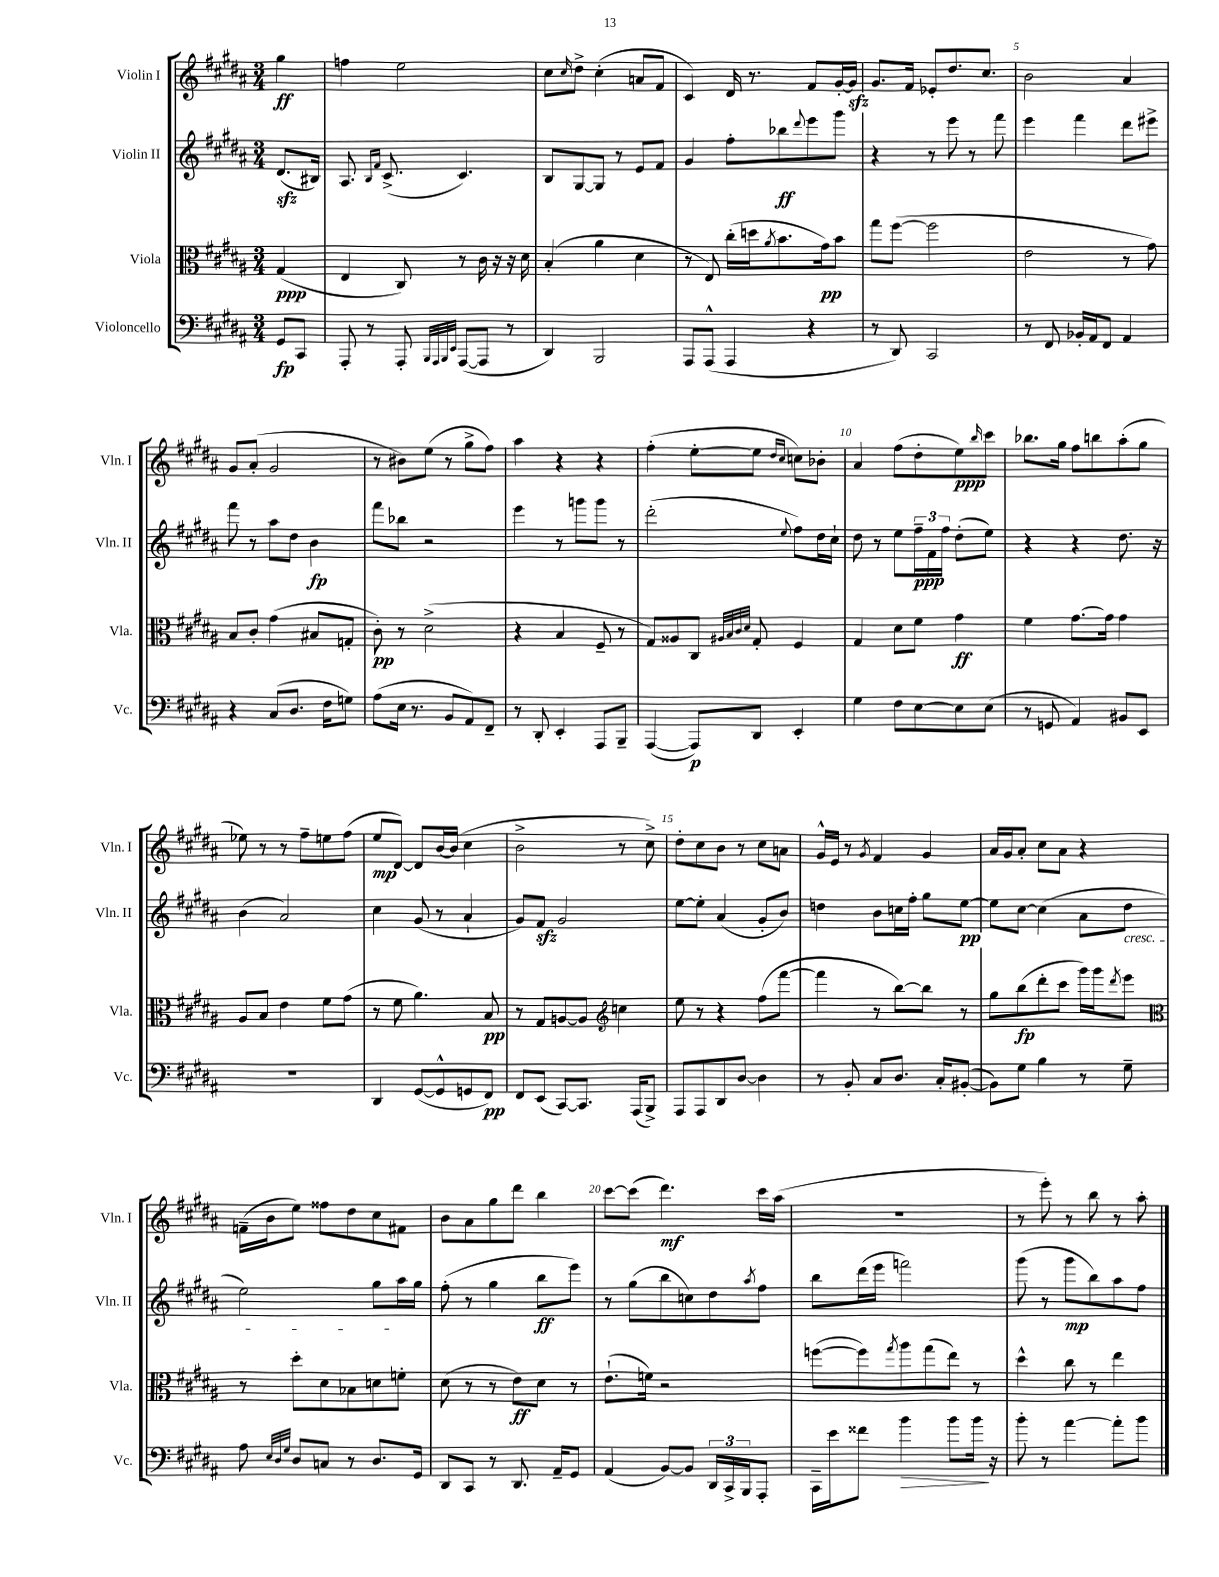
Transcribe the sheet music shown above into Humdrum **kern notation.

**kern	**kern	**kern	**kern
*staff4	*staff3	*staff2	*staff1
*clefF4	*clefC3	*clefG2	*clefG2
*k[f#c#g#d#a#]	*k[f#c#g#d#a#]	*k[f#c#g#d#a#]	*k[f#c#g#d#a#]
*M3/4	*M3/4	*M3/4	*M3/4
8GG#	(4G#	(8.d#	4gg#
8CC#	.	.	.
.	.	16B#)	.
=	=	=	=
8AAA#'	4E	8.A#	4ff
8r	.	.	.
.	.	16qqB	.
.	.	16qqf#	.
.	.	(8.c#^	.
8AAA#'	8C#)	.	2ee
32qqBBB	.	.	.
32qqAAA#	.	.	.
32qqBBB	.	.	.
32qqEE	.	.	.
([8AAA#	8r	4.c#)	.
8AAA#]	16c#	.	.
.	16r	.	.
8r	16r	.	.
.	16d#	.	.
=	=	=	=
4DD#)	(4B'	8B	8cc#
.	.	.	16qqcc#
.	.	[8G#	8dd#^
2BBB	4a#	8G#]	(4cc#'
.	.	8r	.
.	4d#	8e	8a
.	.	8f#	8f#
=	=	=	=
8AAA#	8r	4g#	4c#)
(8AAA#^^	8E)	.	.
4AAA#	(16cc#'	8ff#'	16d#
.	16dd	.	8.r
.	8qa#	.	.
.	8.b	8bb-	.
.	.	8qqddd#	.
4r	.	8eee	8f#
.	16g#)	.	.
.	8b	8ggg#	[16g#'
.	.	.	16g#]
=	=	=	=
8r	8gg#	4r	8.g#
8DD#)	([8ff#	.	.
.	.	.	16f#
2CC#	2ff#]	8r	8e-'
.	.	8eee	8.dd#
.	.	8r	.
.	.	.	8.cc#
.	.	8fff#	.
=	=	=	=
8r	2e	4eee	2b
8FF#	.	.	.
16BB-'	.	4fff#	.
16AA#	.	.	.
8FF#	.	.	.
4AA#	8r	8ddd#	4a#
.	8g#)	8eee#^	.
=	=	=	=
4r	8B	8fff#	8g#
.	8c#'	8r	(8a#'
(8C#	(4g#	8aa#	2g#
8.D#	.	8dd#	.
.	8B#	4b	.
16F#	.	.	.
8G)	8G'	.	.
=	=	=	=
(8A#	8c#')	8fff#	8r
16E	8r	8bb-	8b#)
8.r	.	.	.
.	(2d#^	2r	(8ee
8BB	.	.	8r
8AA#)	.	.	8gg#^
8FF#~	.	.	8ff#)
=	=	=	=
8r	4r	4eee	4aa#
8DD#'	.	.	.
4EE'	4B	8r	4r
.	.	8ggg	.
8AAA#	8F#~	8ggg	4r
8BBB~	8r	8r	.
=	=	=	=
([4AAA#	8G#)	(2ddd#'	(4ff#'
.	8A##	.	.
8AAA#])	8C#	.	[8ee'
.	32qqA#	.	.
.	32qqB	.	.
.	32qqc#	.	.
.	32qqd#	.	.
8DD#	8G#'	.	8ee]
.	.	.	16qqdd#
.	.	8qqee	16qqcc#
4EE'	4F#	8ff#)	8cc)
.	.	16dd#	8b-'
.	.	16cc#`	.
=	=	=	=
4G#	4G#	8dd#	4a#
.	.	8r	.
8F#	8d#	8ee	(8ff#
[8E	8f#	24ff#~	8dd#'
.	.	24f#	.
.	.	24ff#	.
8E]	4g#	(8dd#'	8ee)
.	.	.	16qqbb
(8E	.	8ee)	8ccc#
=	=	=	=
8r	4f#	4r	8.bb-
8GG	.	.	.
.	.	.	16gg#
4AA#)	[8.g#	4r	8ff#
.	.	.	8bb
.	16g#]	.	.
8BB#	4g#	8.dd#	(8aa#'
8EE	.	.	8gg#
.	.	16r	.
=	=	=	=
2.r	8A#	(4b	8ee-)
.	8B	.	8r
.	4e	2a#)	8r
.	.	.	8ff#~
.	8f#	.	8ee
.	(8g#	.	(8ff#
=	=	=	=
4DD#	8r	4cc#	8ee
.	8f#	.	[8d#)
([8GG#	4.a#)	(8g#	8d#]
8GG#^^]	.	8r	[16b
.	.	.	(16b]
8GG	.	4a#`	4cc#
8FF#)	8B	.	.
=	=	=	=
8FF#	8r	8g#)	2b^
(8EE	8G#	8f#	.
[8CC#)	[8A	2g#	.
8.CC#]	8A]	.	.
*	*clefG2	*	*
.	4cc	.	8r
(16AAA#	.	.	.
8BBB^)	.	.	8cc#^)
=	=	=	=
8AAA#	8ee	[8ee	8dd#'
8AAA#	8r	8ee']	8cc#
8DD#	4r	(4a#	8b
[8D#	.	.	8r
4D#]	(8ff#	8g#'	8cc#
.	[8fff#	8b)	8a
=	=	=	=
8r	4fff#]	4dd	16g#^^
.	.	.	16e
8BB'	.	.	8r
.	.	.	8qg#
8C#	8r	8b	4f#
8.D#	[8bb)	16cc	.
.	.	16ff#'	.
.	8bb]	8gg#	4g#
16C#'	.	.	.
([8BB#'	8r	[8ee	.
=	=	=	=
8BB#])	8gg#	8ee]	16a#
.	.	.	16g#
8G#	(8bb	[8cc#	8a#'
4B	8ddd#'	(4cc#]	8cc#
.	8ccc#	.	8a#
8r	16ggg#)	8a#	4r
.	16ggg#	.	.
.	8qddd#	.	.
8G#~	8eee	8dd#	.
=	=	=	=
*	*clefC3	*	*
8A#	8r	2ee)	(16f~
.	.	.	16b
32qqE	.	.	.
32qqD#	.	.	.
32qqG#	.	.	.
8D#	8dd#'	.	8ee)
8C	8d#	.	8ff##
8r	8B-	.	8dd#
8.D#	8d	8gg#	8cc#
.	8f'	16aa#	8f#
16GG#	.	16gg#	.
=	=	=	=
8DD#	(8d#	(8ff#'	8b
8CC#	8r	8r	8a#
8r	8r	4gg#	8gg#
8.DD#	8e)	.	8ddd#
.	8d#	8bb	4bb
16AA#~	.	.	.
8GG#	8r	8eee)	.
=	=	=	=
(4AA#	(8.e`	8r	[8ccc#
.	.	(8gg#	(8ccc#]
.	16f)	.	.
[8BB)	2r	8bb	4.ddd#)
8BB]	.	8cc)	.
24DD#	.	8dd#	.
24CC#^	.	.	.
24BBB	.	.	.
.	.	8qaa#	.
8AAA#'	.	8ff#	16ccc#
.	.	.	(16aa#
=	=	=	=
16CC#~	([8ff	8bb	2.r
16e	.	.	.
8f##	8ff])	(16ddd#	.
.	.	16eee	.
.	8qgg#	.	.
4b	8aa#	2fff)	.
.	(8gg#	.	.
8b	8ee)	.	.
16b	8r	.	.
16r	.	.	.
=	=	=	=
8b'	4dd#^^	(8ggg#	8r
8r	.	8r	8eee')
[4a#	8cc#	8ggg#	8r
.	8r	8bb)	8bb
8a#']	4ee	8aa#	8r
8b	.	8ff#	8aa#'
==	==	==	==
*-	*-	*-	*-
